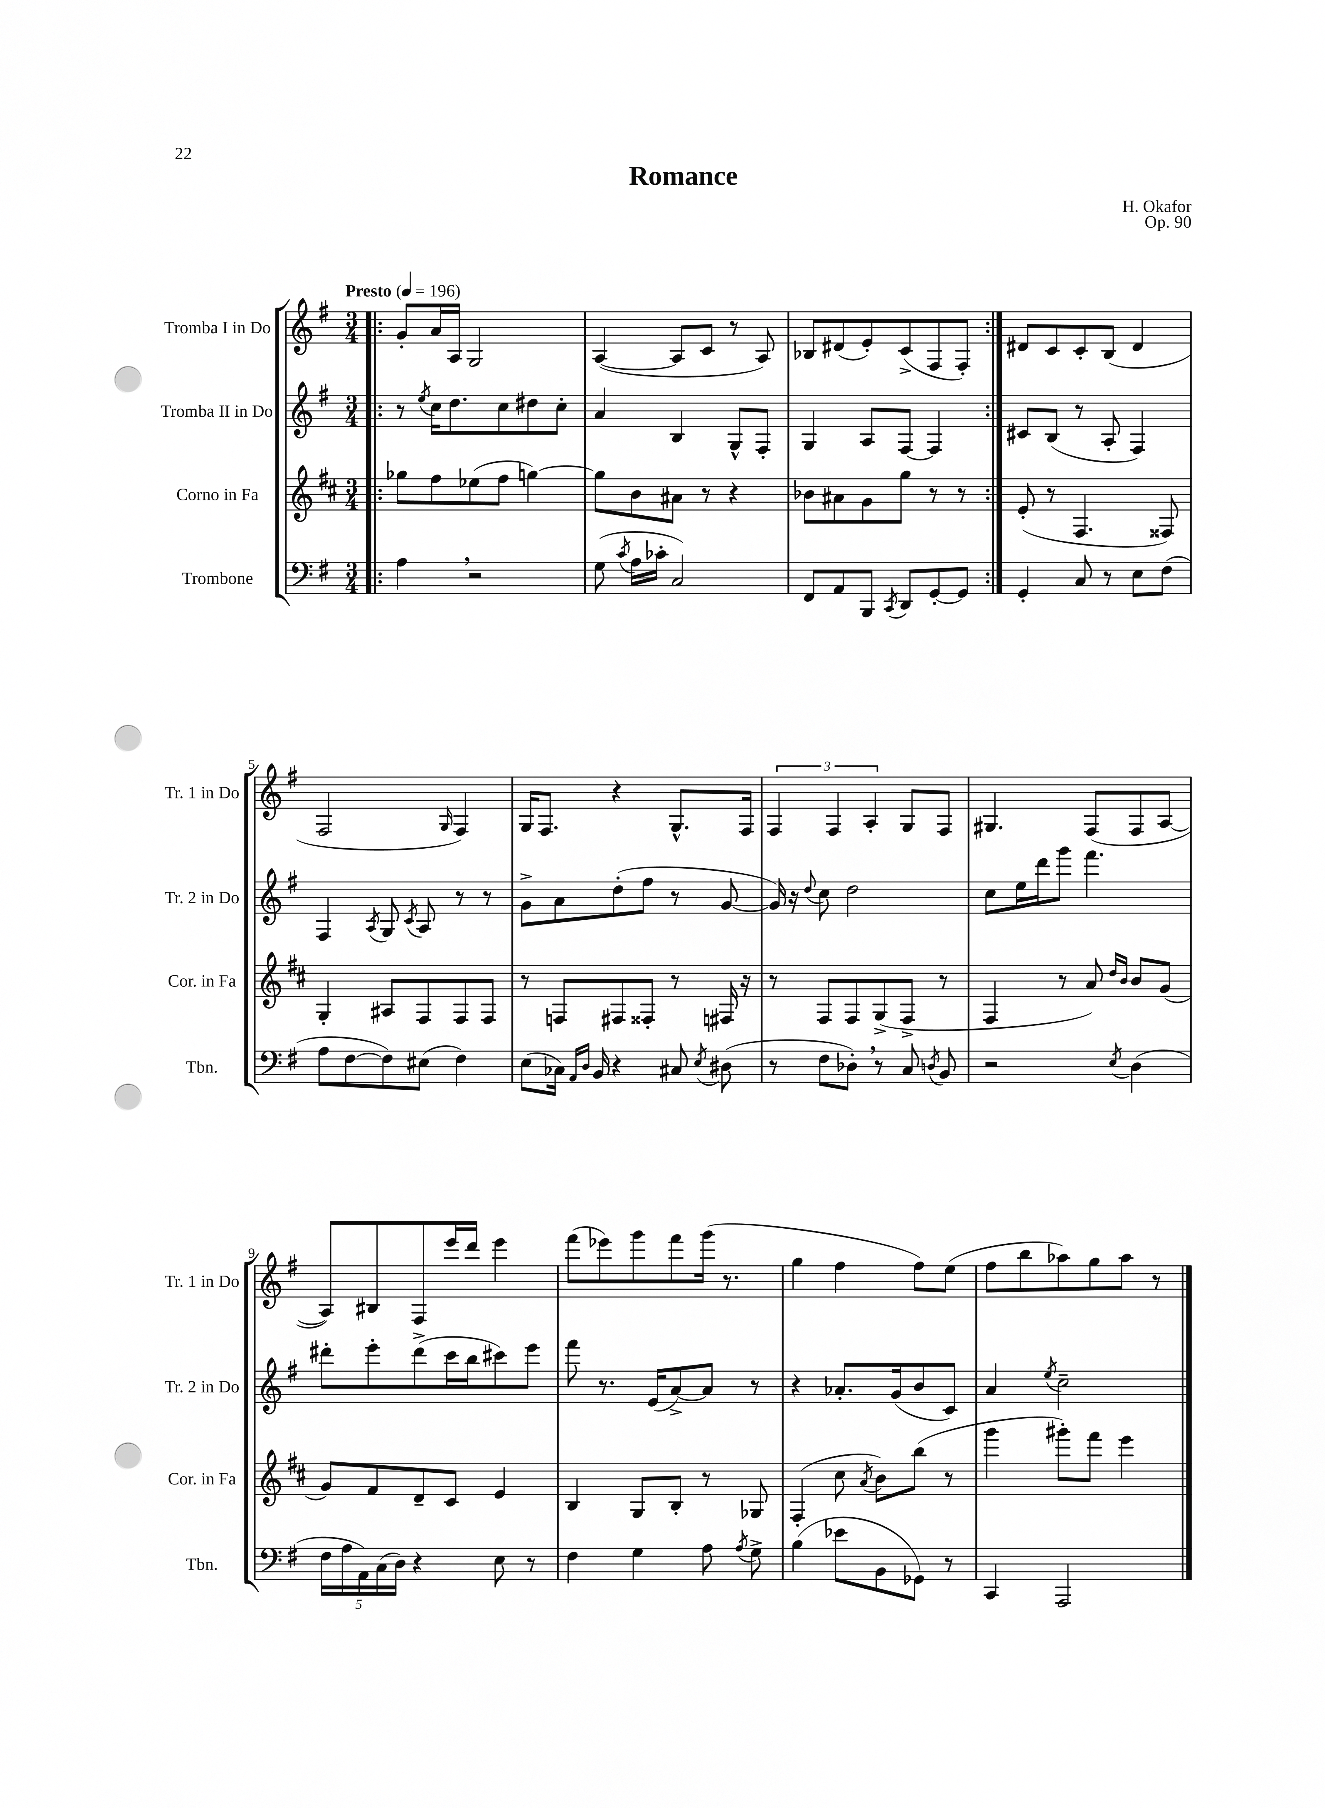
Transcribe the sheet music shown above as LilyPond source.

\header { title = "Romance" composer = "H. Okafor" opus = "Op. 90" }
<<
\new StaffGroup <<
\new Staff = "s0" \with { instrumentName = "Tromba I in Do" shortInstrumentName = "Tr. 1 in Do" } {
    \clef treble \key g \major \numericTimeSignature \time 3/4 \tempo "Presto" 4 = 196
    \autoBeamOff \repeat volta 2 { \bar ".|:" g'8[-. a'16 a16] g2 |
    a4~( a8[ c'8] r8 a8) |
    bes8[ dis'8( e'8-.) c'8->( fis8 fis8]-.) | }
    dis'8[ c'8 c'8-. b8]( dis'4 |
    fis2 \grace { g16 } fis4) |
    g16[ fis8.] r4 g8.[-^ fis16] |
    \tuplet 3/2 { fis4 fis4 a4-. } g8[ fis8] |
    gis4. fis8[( fis8 a8]~ |
    a8[) bis8 fis8 e'''16 d'''16] e'''4 |
    fis'''8[( ees'''8) g'''8 fis'''8 g'''16]( r8. |
    g''4 fis''4 fis''8[) e''8]( |
    fis''8[ b''8 aes''8) g''8 aes''8] r8 \bar "|." |
}
\new Staff = "s1" \with { instrumentName = "Tromba II in Do" shortInstrumentName = "Tr. 2 in Do" } {
    \clef treble \key g \major \numericTimeSignature \time 3/4
    \autoBeamOff \repeat volta 2 { \bar ".|:" r8 \acciaccatura { e''8 } c''16[ d''8. c''8 dis''8 c''8]-. |
    a'4 b4 g8[-^ fis8]-. |
    g4 a8[ fis8]~ fis4 | }
    cis'8[ b8]( r8 a8-. fis4) |
    fis4 \acciaccatura { a8 } g8 \acciaccatura { c'8 } a8 r8 r8 |
    g'8[-> a'8 d''8-.( fis''8] r8 g'8~ |
    g'16) r16 \appoggiatura { d''8 } c''8 d''2 |
    c''8[ e''16 d'''16 g'''8] fis'''4. |
    dis'''8[-. e'''8-. dis'''8->( c'''16 b''16 cis'''8) e'''8] |
    fis'''8 r8. e'16[( a'8~->) a'8] r8 |
    r4 aes'8.[-. g'16( b'8 c'8]) |
    a'4 \acciaccatura { e''8 } c''2-- \bar "|." |
}
\new Staff = "s2" \with { instrumentName = "Corno in Fa" shortInstrumentName = "Cor. in Fa" } {
    \clef treble \key d \major \numericTimeSignature \time 3/4
    \autoBeamOff \repeat volta 2 { \bar ".|:" ges''8[ fis''8 ees''8( fis''8] g''4~) |
    g''8[ b'8 ais'8] r8 r4 |
    bes'8[ ais'8 g'8 g''8] r8 r8 | }
    e'8-.( r8 fis4. fisis8) |
    g4-. ais8[ fis8 fis8 fis8] |
    r8 f8[ fis8 fisis8]-. r8 fis16 r16 |
    r8 fis8[ fis8 g8->( fis8]-> r8 |
    fis4 r8 a'8) \grace { d''16[ b'16] } b'8[ g'8]( |
    g'8[) fis'8 d'8-- cis'8] e'4 |
    b4 g8[ b8]-. r8 ges8 |
    fis4-.( cis''8 \acciaccatura { a'8 } b'8[) b''8]( r8 |
    g'''4 gis'''8[-.) fis'''8] e'''4 \bar "|." |
}
\new Staff = "s3" \with { instrumentName = "Trombone" shortInstrumentName = "Tbn." } {
    \clef bass \key g \major \numericTimeSignature \time 3/4
    \autoBeamOff \repeat volta 2 { \bar ".|:" a4 \breathe r2 |
    g8( \acciaccatura { c'8 } a16[ ces'16]-. c2) |
    fis,8[ a,8 b,,8] \acciaccatura { c,8 } d,8[ g,8~-. g,8] | }
    g,4-. c8 r8 e8[ fis8]( |
    a8[ fis8~ fis8) eis8]( fis4) |
    e8[( ces16]) \grace { a,16[ d16] } b,16 r4 cis8 \acciaccatura { e8 } dis8( |
    r8 fis8[ des8]-.) \breathe r8 c8 \acciaccatura { d8 } b,8 |
    r2 \acciaccatura { e8 } d4( |
    \tuplet 5/4 { fis16[ a16 a,16) c16( d16]) } r4 e8 r8 |
    fis4 g4 a8 \acciaccatura { a8 } g8-> |
    b4( ees'8[ b,8 ges,8]) r8 |
    c,4 a,,2 \bar "|." |
}
>>
>>
